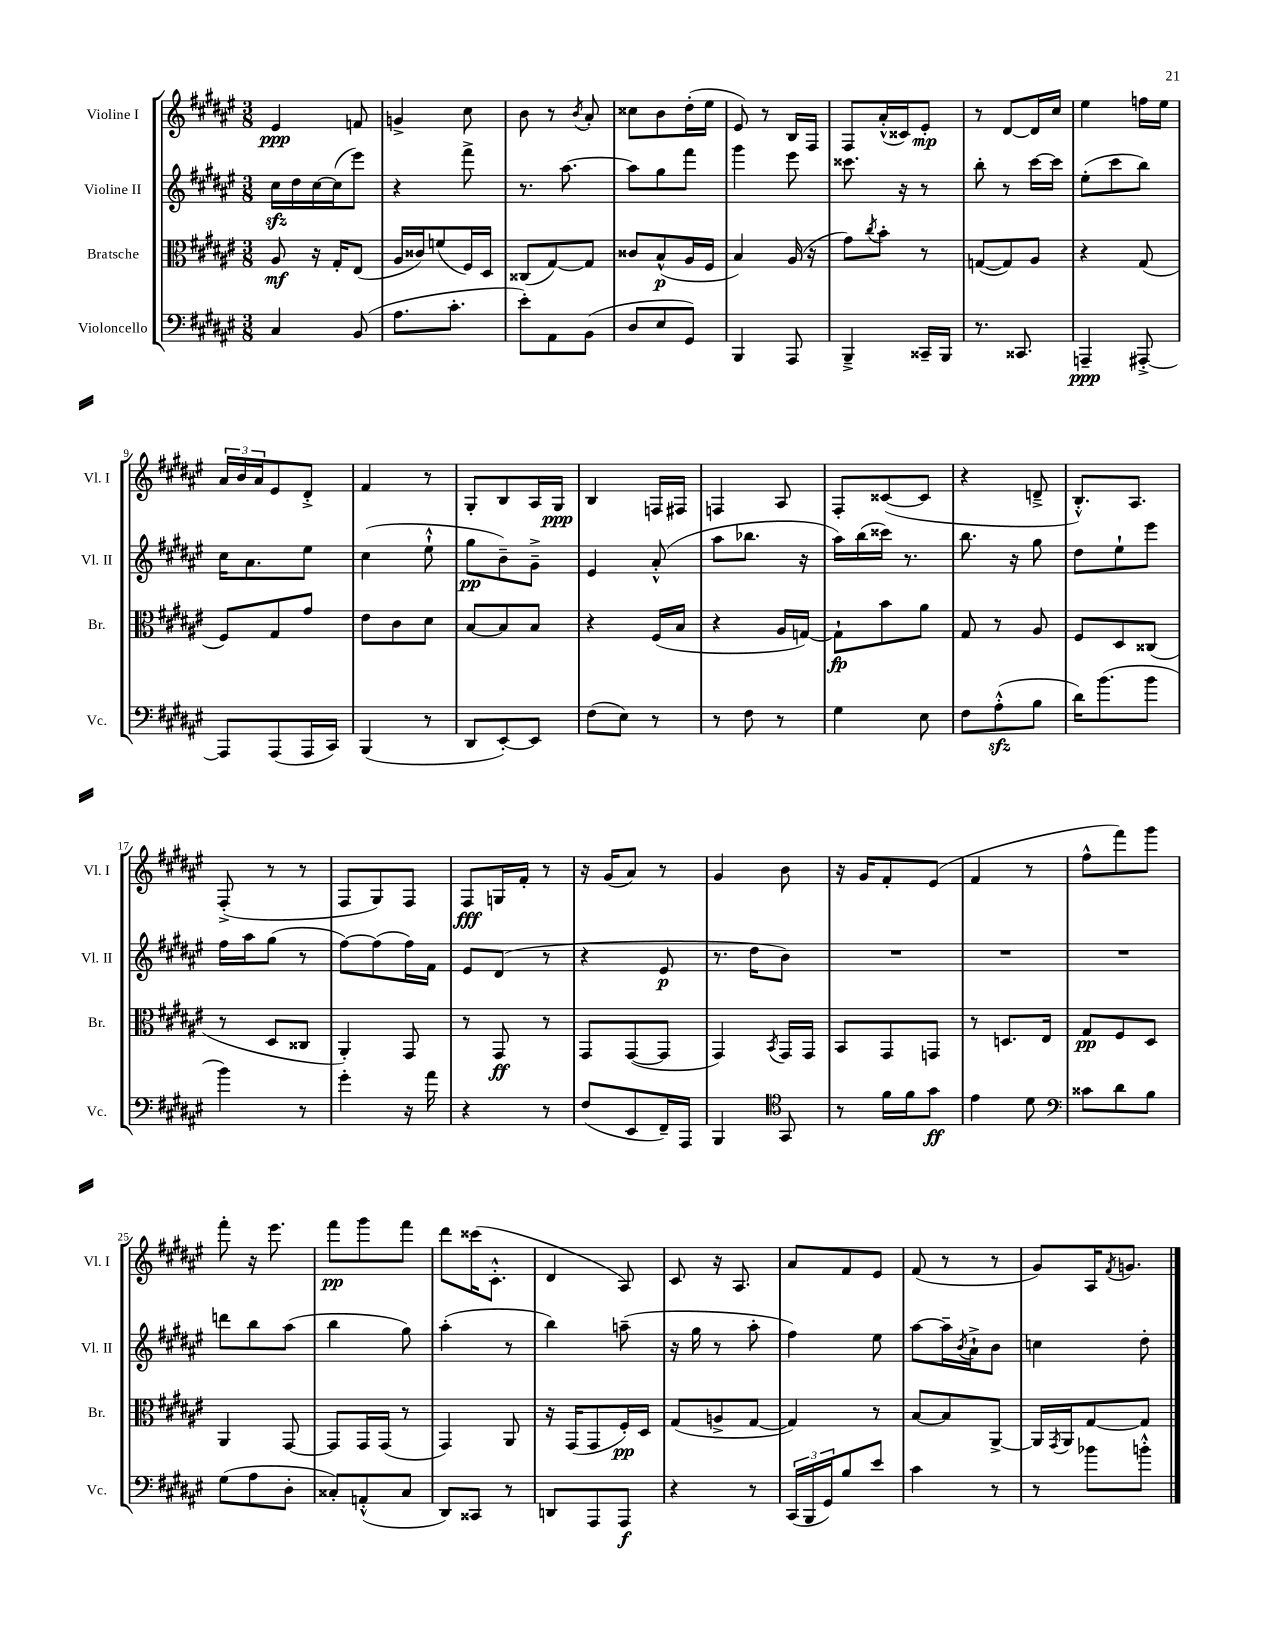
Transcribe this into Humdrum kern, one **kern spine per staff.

**kern	**kern	**kern	**kern
*staff4	*staff3	*staff2	*staff1
*clefF4	*clefC3	*clefG2	*clefG2
*k[f#c#g#d#a#e#]	*k[f#c#g#d#a#e#]	*k[f#c#g#d#a#e#]	*k[f#c#g#d#a#e#]
*M3/8	*M3/8	*M3/8	*M3/8
4C#	8A#	16cc#	4e#
.	.	16dd#	.
.	16r	[16cc#	.
.	16G#'	(16cc#]	.
(8BB	(8E#	8eee#)	8f
=	=	=	=
8.A#	16A#	4r	4g^
.	16c##)	.	.
.	(8f	.	.
8.c#'	.	.	.
.	16F#)	8fff#^	8cc#
.	16D#	.	.
=	=	=	=
8e#')	(8C##	8.r	8b
8AA#	[8G#)	.	8r
.	.	[8.aa#	.
.	.	.	8qb
(8BB	8G#]	.	8a#'
=	=	=	=
8D#	8c##	8aa#]	8cc##
8E#	(8B^^	8gg#	8b
8GG#)	16A#	8fff#	(16dd#'
.	16F#	.	16ee#
=	=	=	=
4BBB	4B)	4ggg#	8e#)
.	.	.	8r
8AAA#	(16A#	8eee#	16B
.	16r	.	16F#
=	=	=	=
4BBB~^	8g#)	8.ccc##	8F#
.	8qcc#	.	.
.	8b'	.	(16a#'^^
.	.	16r	16c##)
16CC##~	8r	8r	8e#'
16BBB	.	.	.
=	=	=	=
8.r	([8G	8bb'	8r
.	8G])	8r	[8d#
8.CC##	.	.	.
.	8A#	[16ccc#	16d#]
.	.	16ccc#]	16cc#
=	=	=	=
4AAA~	4r	(8ee#'	4ee#
.	.	8ccc#	.
[8AAA#'^	(8G#	8bb)	16ff
.	.	.	16ee#
=	=	=	=
8AAA#]	8F#)	16cc#	24a#
.	.	.	24b
.	.	8.a#	.
.	.	.	24a#
(8AAA#	8G#	.	8e#
16AAA#	8g#	8ee#	8d#'^
16CC#)	.	.	.
=	=	=	=
(4BBB	8e#	(4cc#	4f#
.	8c#	.	.
8r	8d#	8ee#`^^	8r
=	=	=	=
8DD#	[8B	8gg#	8G#'
[8EE#')	8B]	8b~)	8B
8EE#]	8B	8g#~^	16A#
.	.	.	16G#
=	=	=	=
(8F#	4r	4e#	4B
8E#)	.	.	.
8r	(16F#	(8a#'^^	16F
.	16B	.	16F#
=	=	=	=
8r	4r	8aa#	4F
8F#	.	8.bb-	.
8r	16A#	.	8A#
.	[16G)	16r	.
=	=	=	=
4G#	8G`]	16aa#)	8F#'
.	.	(16bb	.
.	8b	16ccc##)	([8c##
.	.	8.r	.
8E#	8a#	.	8c##]
=	=	=	=
8F#	8G#	8.bb	4r
(8A#'^^	8r	.	.
.	.	16r	.
8B	8A#	8gg#	8d~^
=	=	=	=
16d#)	8F#	8dd#	8.B'^^)
(8.b	.	.	.
.	8D#	8ee#`	.
.	.	.	8.A#
8b	(8C##	8eee#	.
=	=	=	=
4b)	8r	16ff#	(8F#'^
.	.	16aa#	.
.	8D#	(8gg#	8r
8r	8C##	8r	8r
=	=	=	=
4g#'	4AA#')	[8ff#)	8F#
.	.	(8ff#]	8G#)
16r	8GG#	16ff#)	8F#
16a#	.	16f#	.
=	=	=	=
4r	8r	8e#	8F#
.	8GG#	(8d#	16G
.	.	.	16f#'
8r	8r	8r	8r
=	=	=	=
(8F#	8GG#	4r	16r
.	.	.	(16g#
8EE#	([8GG#	.	8a#)
16FF#~)	8GG#]	8e#	8r
16AAA#	.	.	.
=	=	=	=
4BBB	4GG#)	8.r	4g#
.	.	16dd#	.
*clefC4	*	*	*
.	8qBB	.	.
8GG#	16GG#	8b)	8b
.	16GG#	.	.
=	=	=	=
8r	8BB	4.r	16r
.	.	.	16g#
16f#	8GG#	.	8f#'
16f#	.	.	.
8g#	8GG	.	(8e#
=	=	=	=
4e#	8r	4.r	4f#
.	8.D	.	.
8d#	.	.	8r
.	16E#	.	.
=	=	=	=
*clefF4	*	*	*
8c##	8G#	4.r	8ff#^^
8d#	8F#	.	8fff#)
8B	8D#	.	8ggg#
=	=	=	=
(8G#	4AA#	8ddd	8fff#'
8A#	.	8bb	16r
.	.	.	8.eee#
8D#'	[8GG#	(8aa#	.
=	=	=	=
8C##')	8GG#]	4bb	8fff#
(8AA'^^	16GG#	.	8ggg#
.	(16GG#	.	.
8C##	8r	8gg#)	8fff#
=	=	=	=
8DD#)	4GG#)	(4aa#'	8ddd#
8CC##	.	.	(16ccc##
.	.	.	8.c#'^^
8r	8AA#	8r	.
=	=	=	=
8DD	16r	4bb)	4d#
.	(16GG#	.	.
8AAA#	8GG#	.	.
8AAA#	16F#')	(8aa~	8A#)
.	16D#	.	.
=	=	=	=
4r	(8G#	16r	8c#
.	.	16gg#	.
.	8A^	8r	16r
.	.	.	8.A#
8r	[8G#	8aa#'	.
=	=	=	=
(24CC#	4G#])	4ff#)	8a#
24BBB	.	.	.
24GG#)	.	.	.
8B	.	.	8f#
8e#	8r	8ee#	8e#
=	=	=	=
4c#	[8B	[8aa#	(8f#
.	8B]	16aa#~]	8r
.	.	8qb	.
.	.	16a#`^	.
8r	[8AA#^	8b	8r
=	=	=	=
8r	16AA#]	4cc	8g#)
.	8qGG#	.	.
.	16AA#	.	.
8b-	[8G#	.	16A#
.	.	.	8qf#
.	.	.	8.g
8b'^^	8G#]	8dd#'	.
==	==	==	==
*-	*-	*-	*-
